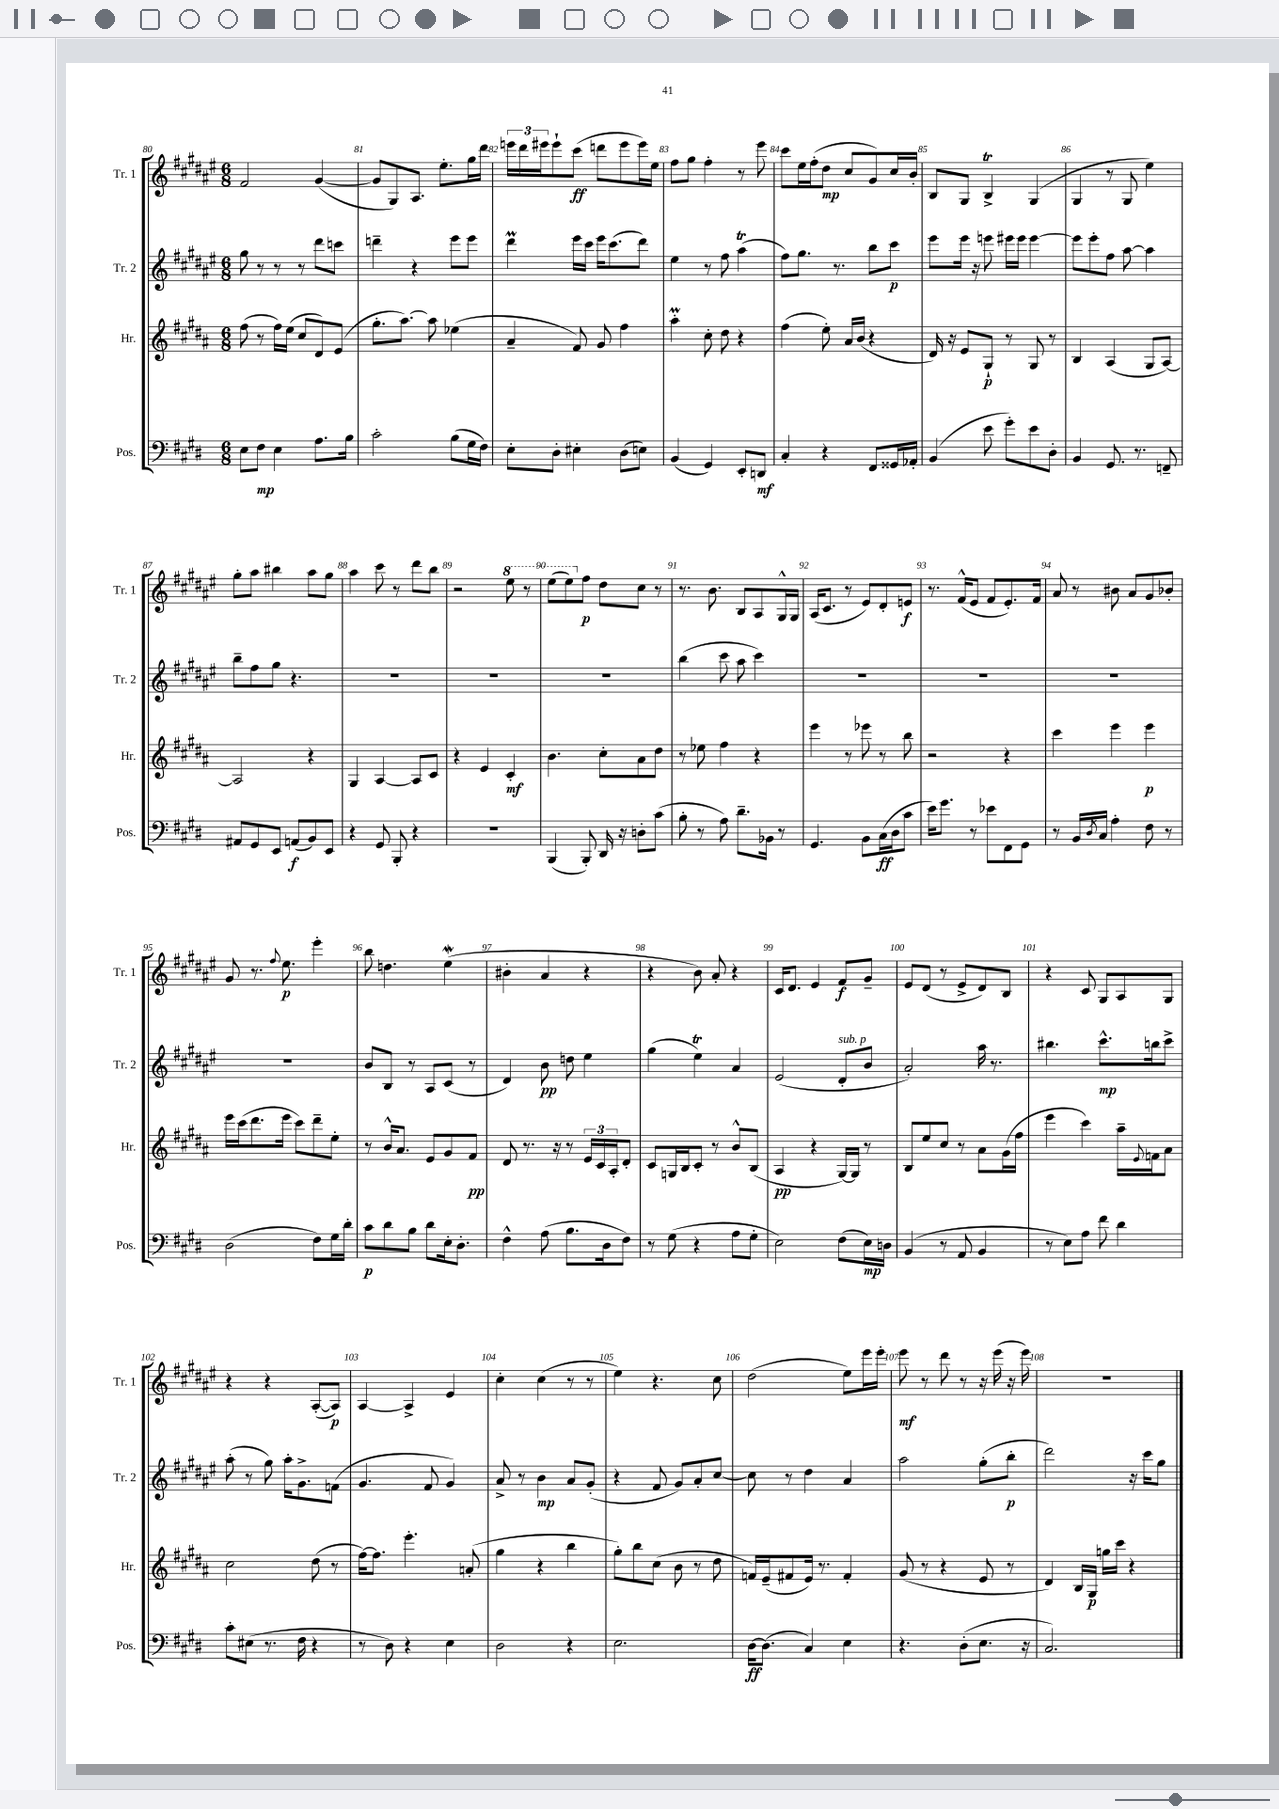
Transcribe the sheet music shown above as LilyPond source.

<<
\new StaffGroup <<
\new Staff = "s0" \with { instrumentName = "Tr. 1" shortInstrumentName = "Tr. 1" } {
    \clef treble \key fis \major \numericTimeSignature \time 6/8
    fis'2 gis'4~( |
    gis'8 gis8) ais8. eis''8.-. gis''16 dis'''16 |
    \tuplet 3/2 { e'''16 dis'''16 eis'''16 } eis'''8-! cis'''8\ff( d'''8 eis'''8 eis'''16) eis''16 |
    fis''8 gis''8 fis''4-. r8 eis'''8 |
    cis'''8 eis''16 fis''16-.( dis''8\mp cis''8 gis'8) cis''16 b'16-. |
    b8 gis8 b4->\trill gis4( |
    gis4 r8 gis8 eis''4) |
    gis''8-. ais''8 bis''4 ais''8 gis''8 |
    ais''4 cis'''8 r8 dis'''8 b''8 |
    r2 \ottava #1 eis'''8 r8 |
    eis'''8( eis'''8) \ottava #0 fis''8\p dis''8 cis''8 r8 |
    r8. b'8. b8 ais8 gis16-^ gis16 |
    ais16( cis'8. r8 eis'8) dis'8-. e'8\f |
    r8. fis'16-^( eis'8 fis'8 eis'8.-.) fis'16 |
    ais'8 r8 bis'8 ais'8 gis'8 bes'8-. |
    gis'8 r8. \appoggiatura { fis''8 } eis''8.\p eis'''4-. |
    b''8 d''4. eis''4\mordent( |
    bis'4-. ais'4 r4 |
    r4 b'8) ais'8-. r4 |
    cis'16 dis'8. eis'4 fis'8\f gis'8-- |
    eis'8 dis'8( r8 eis'8-> dis'8) b8 |
    r4 cis'8 gis8 ais8 gis8 |
    r4 r4 ais8~-.( ais8\p) |
    ais4~ ais4-> eis'4 |
    cis''4-. cis''4( r8 r8 |
    eis''4) r4. cis''8 |
    dis''2( eis''8) eis'''16 eis'''16-. |
    eis'''8\mf r8 dis'''8 r8 r16 eis'''16( r16 eis'''16) |
    R2. \bar "|." |
}
\new Staff = "s1" \with { instrumentName = "Tr. 2" shortInstrumentName = "Tr. 2" } {
    \clef treble \key fis \major \numericTimeSignature \time 6/8
    gis''8 r8 r8 r8 dis'''8 c'''8 |
    d'''4-- r4 eis'''8 eis'''8 |
    dis'''4\prall eis'''16 cis'''16 eis'''16 cis'''8.( dis'''8) |
    eis''4 r8 fis''8 ais''4\trill( |
    fis''8) gis''8. r8. b''8 cis'''8\p |
    eis'''8 eis'''16 r16 e'''8 eis'''16 eis'''16 eis'''4~ |
    eis'''8 eis'''8-. fis''8 ais''8~ ais''4 |
    b''8-- fis''8 gis''8 r4. |
    R2. |
    R2. |
    R2. |
    b''4( cis'''8 ais''8 cis'''4) |
    R2. |
    R2. |
    R2. |
    R2. |
    b'8 b8 r8 ais8 cis'8( r8 |
    dis'4) b'8\pp d''8 eis''4 |
    gis''4( eis''4\trill) ais'4 |
    eis'2( dis'8-.^\markup { \italic "sub. p" } b'8 |
    ais'2-.) ais''16 r8. |
    bis''4. cis'''8.-^\mp b''16 cis'''8-> |
    ais''8-.( r8 gis''8) ais''16-. gis'8.-> f'8( |
    gis'4. fis'8 gis'4) |
    ais'8-> r8 b'4\mp ais'8 gis'8-.( |
    r4 fis'8 gis'8) ais'8-. cis''8~ |
    cis''8 r8 dis''4 ais'4 |
    ais''2 gis''8-.( b''8-.\p |
    dis'''2) r16 cis'''16 gis''8 \bar "|." |
}
\new Staff = "s2" \with { instrumentName = "Hr." shortInstrumentName = "Hr." } {
    \clef treble \key b \major \numericTimeSignature \time 6/8
    fis''8( r8 fis''16) e''16( cis''8 dis'8) e'8( |
    gis''8.-. ais''8.~) ais''8 ees''4( |
    ais'4-- fis'8) gis'8 fis''4 |
    ais''4-.\prall cis''8-. dis''8 r4 |
    fis''4( e''8-.) ais'16 b'16( r4 |
    dis'16) r16 e'8 gis8-!\p r8 gis8 r8 |
    b4 ais4( gis8 ais8~) |
    ais2 r4 |
    gis4 ais4~ ais8 cis'8 |
    r4 e'4 cis'4-.\mf |
    b'4. cis''8-. ais'8 dis''8 |
    r8 ees''8 fis''4 r4 |
    e'''4 r8 ees'''8 r8 b''8 |
    r2 r4 |
    cis'''4 e'''4 e'''4\p |
    e'''16 cis'''16( dis'''8. e'''16 cis'''8) dis'''8-- e''8-. |
    r8 b'16-^ ais'8. e'8 gis'8 fis'8\pp |
    dis'8 r8. r16 r8 \tuplet 3/2 { e'16 cis'16 ais16-. } dis'8-. |
    cis'8 g16 b16 cis'8-. r8 b'8-^ b8( |
    ais4\pp r4 gis16~) gis16 r8 |
    b8 e''8 cis''8 r8 ais'8 gis'16( fis''16 |
    e'''4 cis'''4) ais''16-- \appoggiatura { e'8 } f'16 ais'8 |
    cis''2 dis''8( r8 |
    fis''16~) fis''8. e'''4.-. a'8-.( |
    gis''4 r4 b''4 |
    gis''8-.) b''8 cis''8( b'8 r8 dis''8 |
    f'16) e'16--( fis'8 e'16) r8. fis'4-. |
    gis'8( r8 r4 e'8 r8 |
    dis'4) b16 gis16\p g''16 cis'''16 r4 \bar "|." |
}
\new Staff = "s3" \with { instrumentName = "Pos." shortInstrumentName = "Pos." } {
    \clef bass \key e \major \numericTimeSignature \time 6/8
    e8 fis8\mp e4 a8. b16 |
    cis'2-. b8( gis16 fis16) |
    e8-. dis8-. eis4-. dis8( e8) |
    b,4( gis,4) e,8-. d,8\mf |
    cis4-. r4 fis,8 gisis,16 aes,16-. |
    b,4( e'8 gis'8-.) e'8 dis8-. |
    b,4 gis,8. r8. f,8-- |
    ais,8 gis,8 e,8 a,8\f( b,8) e,8 |
    r4 gis,8 b,,8-. r4 |
    R2. |
    b,,4( b,,8-.) dis,16 r16 d8-. cis'8( |
    b8-. r8 a8) dis'8.-- bes,16 r8 |
    gis,4. b,8 cis16\ff( dis16 cis'8 |
    e'16) gis'8. r8 ees'8 fis,8 gis,8 |
    r8 b,16 \acciaccatura { dis8 } cis16 a4-. fis8 r8 |
    dis2( fis8) gis16 dis'16-. |
    cis'8\p dis'8 b8 dis'8 e16-. dis8.-. |
    fis4-^ a8( b8. dis16 fis8) |
    r8 gis8( r4 a8 gis8-. |
    e2) fis8( e16\mp) d16 |
    b,4( r8 a,8 b,4 |
    r8 e8) a8 fis'8 dis'4 |
    cis'8-. eis8( r8. fis16 r4 |
    r8 dis8) r4 e4 |
    dis2 r4 |
    e2. |
    dis16~\ff dis8.( cis4) e4 |
    r4. dis8-.( e8. r16 |
    cis2.) \bar "|." |
}
>>
>>
\layout { \context { \Score currentBarNumber = #80 \override BarNumber.break-visibility = ##(#f #t #t) barNumberVisibility = #all-bar-numbers-visible } }
